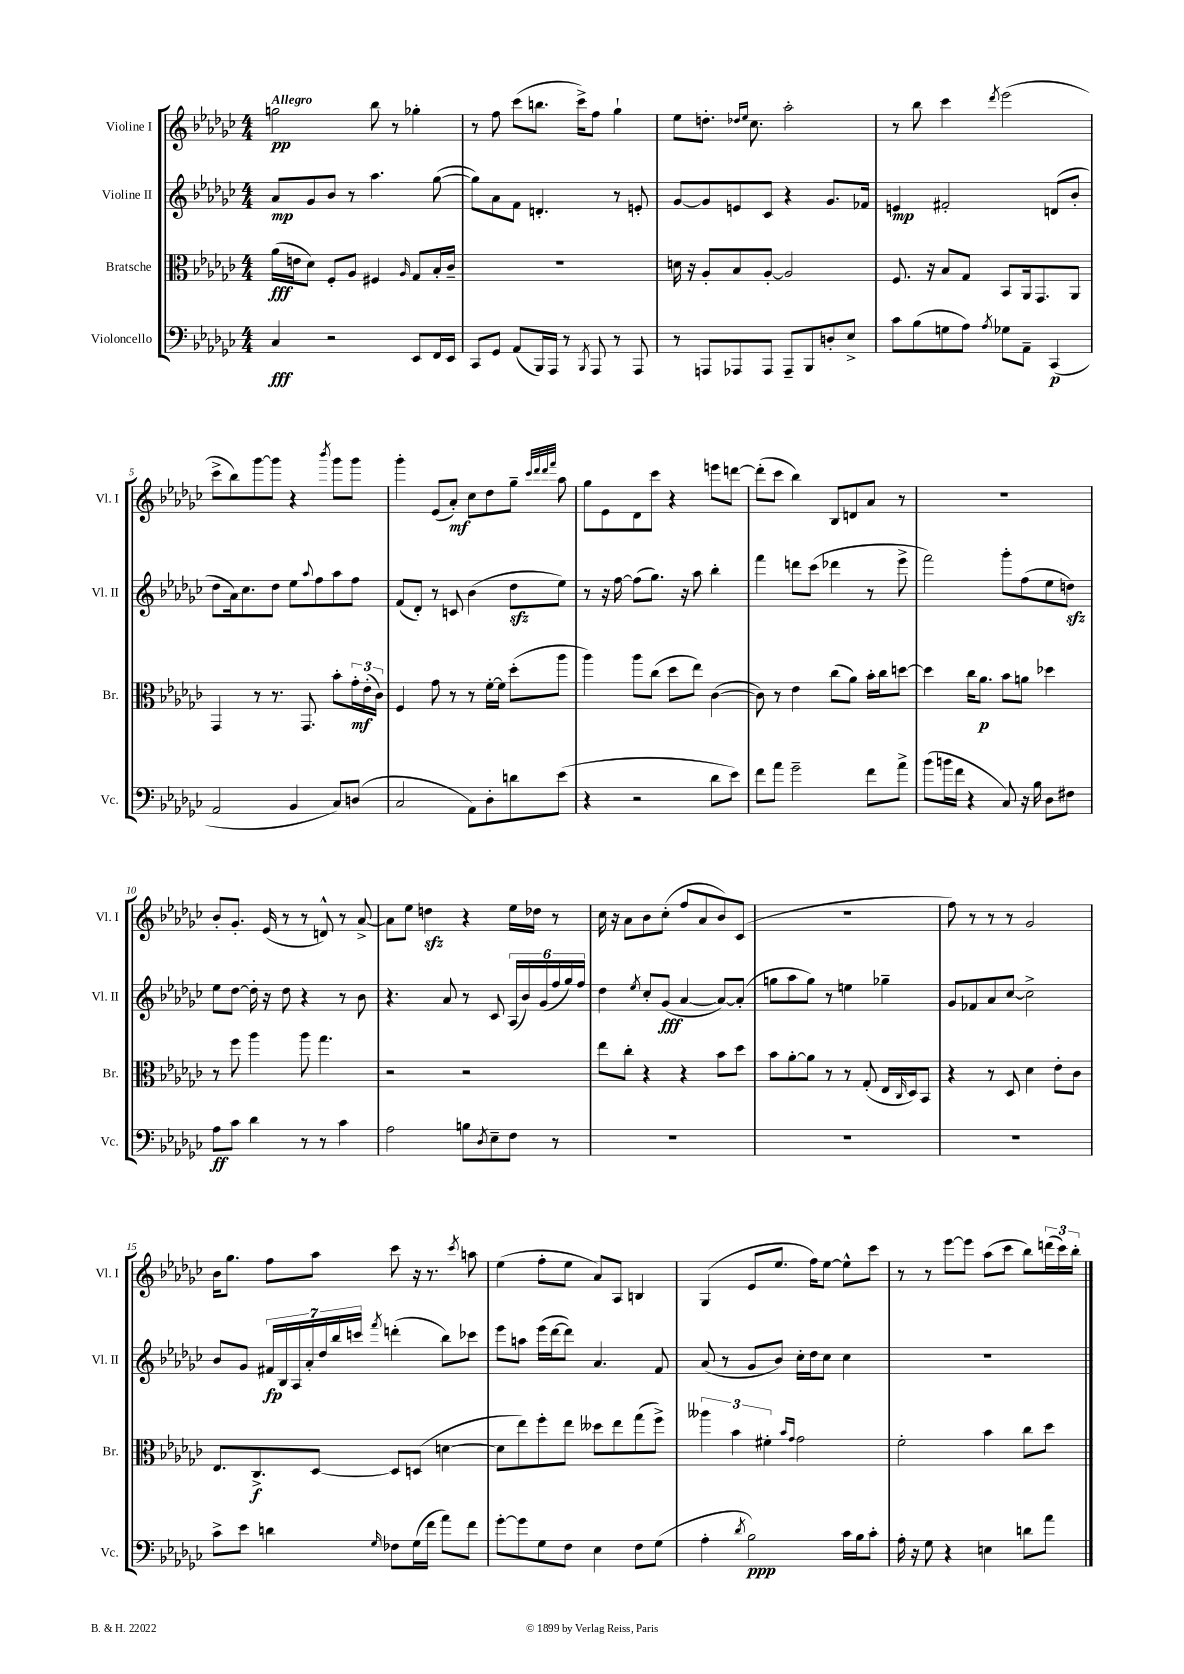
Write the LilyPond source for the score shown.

<<
\new StaffGroup <<
\new Staff = "s0" \with { instrumentName = "Violine I" shortInstrumentName = "Vl. I" } {
    \clef treble \key ges \major \numericTimeSignature \time 4/4 \tempo "Allegro"
    g''2\pp bes''8 r8 ges''4-. |
    r8 f''8 ces'''8( b''8. ces'''16->) f''8 ges''4-! |
    ees''8 d''8.-. \grace { des''16 ees''16 } ces''8. aes''2-. |
    r8 bes''8 ces'''4 \acciaccatura { des'''8 } ees'''2( |
    ces'''8-> bes''8) ges'''8~ ges'''8 r4 \acciaccatura { bes'''8 } ges'''8 ges'''8 |
    ges'''4-. ees'8( aes'8-.\mf) ces''8 des''8 ges''8-- \grace { ces'''32 des'''32 des'''32 f'''32 } aes''8 |
    ges''8 ees'8 des'8 ces'''8 r4 e'''8 d'''8~ |
    d'''8-.( ces'''8 bes''4) bes8 d'8 aes'8 r8 |
    R1 |
    bes'8-. ges'8.-. ees'16( r8 r8 d'8-^) r8 aes'8~-> |
    aes'8 ees''8 d''4\sfz r4 ees''16 des''16 r8 |
    ces''16 r16 aes'8 bes'8 ces''8-.( f''8 aes'8 bes'8) ces'8( |
    R1 |
    f''8) r8 r8 r8 ges'2 |
    bes'16 ges''8. f''8 aes''8 ces'''8 r16 r8. \acciaccatura { ces'''8 } a''8 |
    ees''4( f''8-. ees''8 aes'8) aes8 b4 |
    ges4( ees'8 ees''8. f''16) ees''8~ ees''8-^ ces'''8 |
    r8 r8 ees'''8~ ees'''8 aes''8( ces'''8 bes''8) \tuplet 3/2 { d'''16( ces'''16) bes''16-. } \bar "|." |
}
\new Staff = "s1" \with { instrumentName = "Violine II" shortInstrumentName = "Vl. II" } {
    \clef treble \key ges \major \numericTimeSignature \time 4/4
    aes'8\mp ges'8 bes'8 r8 aes''4. ges''8~( |
    ges''8) aes'8 f'8 d'4.-. r8 e'8-. |
    ges'8~ ges'8 e'8 ces'8 r4 ges'8. fes'16 |
    e'4\mp fis'2-. d'8( bes'8-. |
    des''8 aes'16) ces''8. des''8 ees''8 \appoggiatura { aes''8 } f''8 aes''8 f''8 |
    f'8( des'8-.) r8 c'8 bes'4( des''8\sfz ees''8) |
    r8 r16 f''16~ f''8( ges''8.) r16 aes''8 bes''4-. |
    f'''4 d'''8 ces'''8( des'''4 r8 ees'''8-> |
    f'''2) ges'''8-. f''8( ees''8 d''8\sfz) |
    ees''8 des''8~ des''16-. r16 des''8 r4 r8 bes'8 |
    r4. aes'8 r8 ces'8 \tuplet 6/4 { aes16( bes'16) ges'16( f''16 ges''16) f''16 } |
    des''4 \acciaccatura { ees''8 } ces''8-. ges'8\fff( aes'4~ aes'8~) aes'8-.( |
    g''8 aes''8 g''8) r8 e''4 ges''4-- |
    ges'8 fes'8 aes'8 ces''8~ ces''2-> |
    bes'8 ges'8 \tuplet 7/4 { fis'16\fp bes16 aes16 aes'16-. des''16 bes''16 c'''16 } \acciaccatura { f'''8 } d'''4-.( bes''8) ces'''8 |
    ees'''8 a''8 ees'''16( des'''16~ des'''8) aes'4. f'8 |
    aes'8( r8 ges'8 bes'8) ces''16-. des''16 ces''8 ces''4 |
    R1 \bar "|." |
}
\new Staff = "s2" \with { instrumentName = "Bratsche" shortInstrumentName = "Br." } {
    \clef alto \key ges \major \numericTimeSignature \time 4/4
    aes'16\fff( e'16 des'8) f8-. aes8 fis4 \grace { aes16 } ges8 bes16-. ces'16-- |
    R1 |
    d'16 r16 aes8-. bes8 aes8~-. aes2 |
    f8. r16 bes8 ges8 bes,8 aes,16 ges,8. aes,8 |
    ges,4 r8 r8. ges,8. bes'8-. \tuplet 3/2 { ges'16-.\mf ees'16-.( ces'16) } |
    f4 ges'8 r8 r8 f'16~-. f'16 des''8-.( aes''8 |
    aes''4) aes''8 ces''8( des''8 ees''8) ces'4~( |
    ces'8) r8 ees'4 ces''8( aes'8) bes'16-. ces''16 d''8~ |
    d''4 ces''16 aes'8.\p bes'8 a'8 des''4 |
    r8 f''8 aes''4 aes''8 ges''4. |
    r2 r2 |
    ees''8 ces''8-. r4 r4 bes'8 des''8 |
    bes'8 aes'8~-. aes'8 r8 r8 ges8-.( ees16 \grace { ces16 } des16) bes,8 |
    r4 r8 des8 des'4 ees'8-. ces'8 |
    ees8. ces8.->\f des8~ des8 d8( d'4~ |
    d'8 ees''8) f''8-. ees''8 deses''8 ees''8 ges''8( f''8->) |
    \tuplet 3/2 { aeses''4 bes'4 fis'4-. } \grace { bes'16 ges'16 } ges'2 |
    f'2-. bes'4 ces''8 des''8 \bar "|." |
}
\new Staff = "s3" \with { instrumentName = "Violoncello" shortInstrumentName = "Vc." } {
    \clef bass \key ges \major \numericTimeSignature \time 4/4
    ces4\fff r2 ees,8 f,16 ees,16 |
    ces,8 ges,8 aes,8( bes,,16) aes,,16 r8 \acciaccatura { bes,,8 } aes,,8 r8 aes,,8 |
    r8 a,,8 aes,,8 aes,,8 aes,,8-- bes,,8 d8-. ees8-> |
    ces'8 bes8( g8 aes8) \acciaccatura { aes8 } ges8 aes,8-- ces,4\p( |
    aes,2 bes,4 ces8) d8( |
    ces2 aes,8) des8-. d'8 ees'8( |
    r4 r2 des'8 ees'8) |
    f'8 aes'8 ges'2-- f'8 aes'8-> |
    bes'8( b'16 f'16 r4 ces8) r16 bes16 des8 fis8 |
    aes8\ff ces'8 des'4 r8 r8 ces'4 |
    aes2 b8 \acciaccatura { des8 } ees8-- f8 r8 |
    R1 |
    R1 |
    R1 |
    ces'8-> ees'8 d'4 \grace { ges16 } fes8 ges16( f'16 aes'8) f'8 |
    ges'8~-. ges'8 ges8 f8 ees4 f8 ges8( |
    aes4-. \acciaccatura { des'8 } bes2\ppp) ces'16 bes16 ces'8-. |
    aes16-. r16 ges8 r4 e4 d'8 aes'8 \bar "|." |
}
>>
>>
